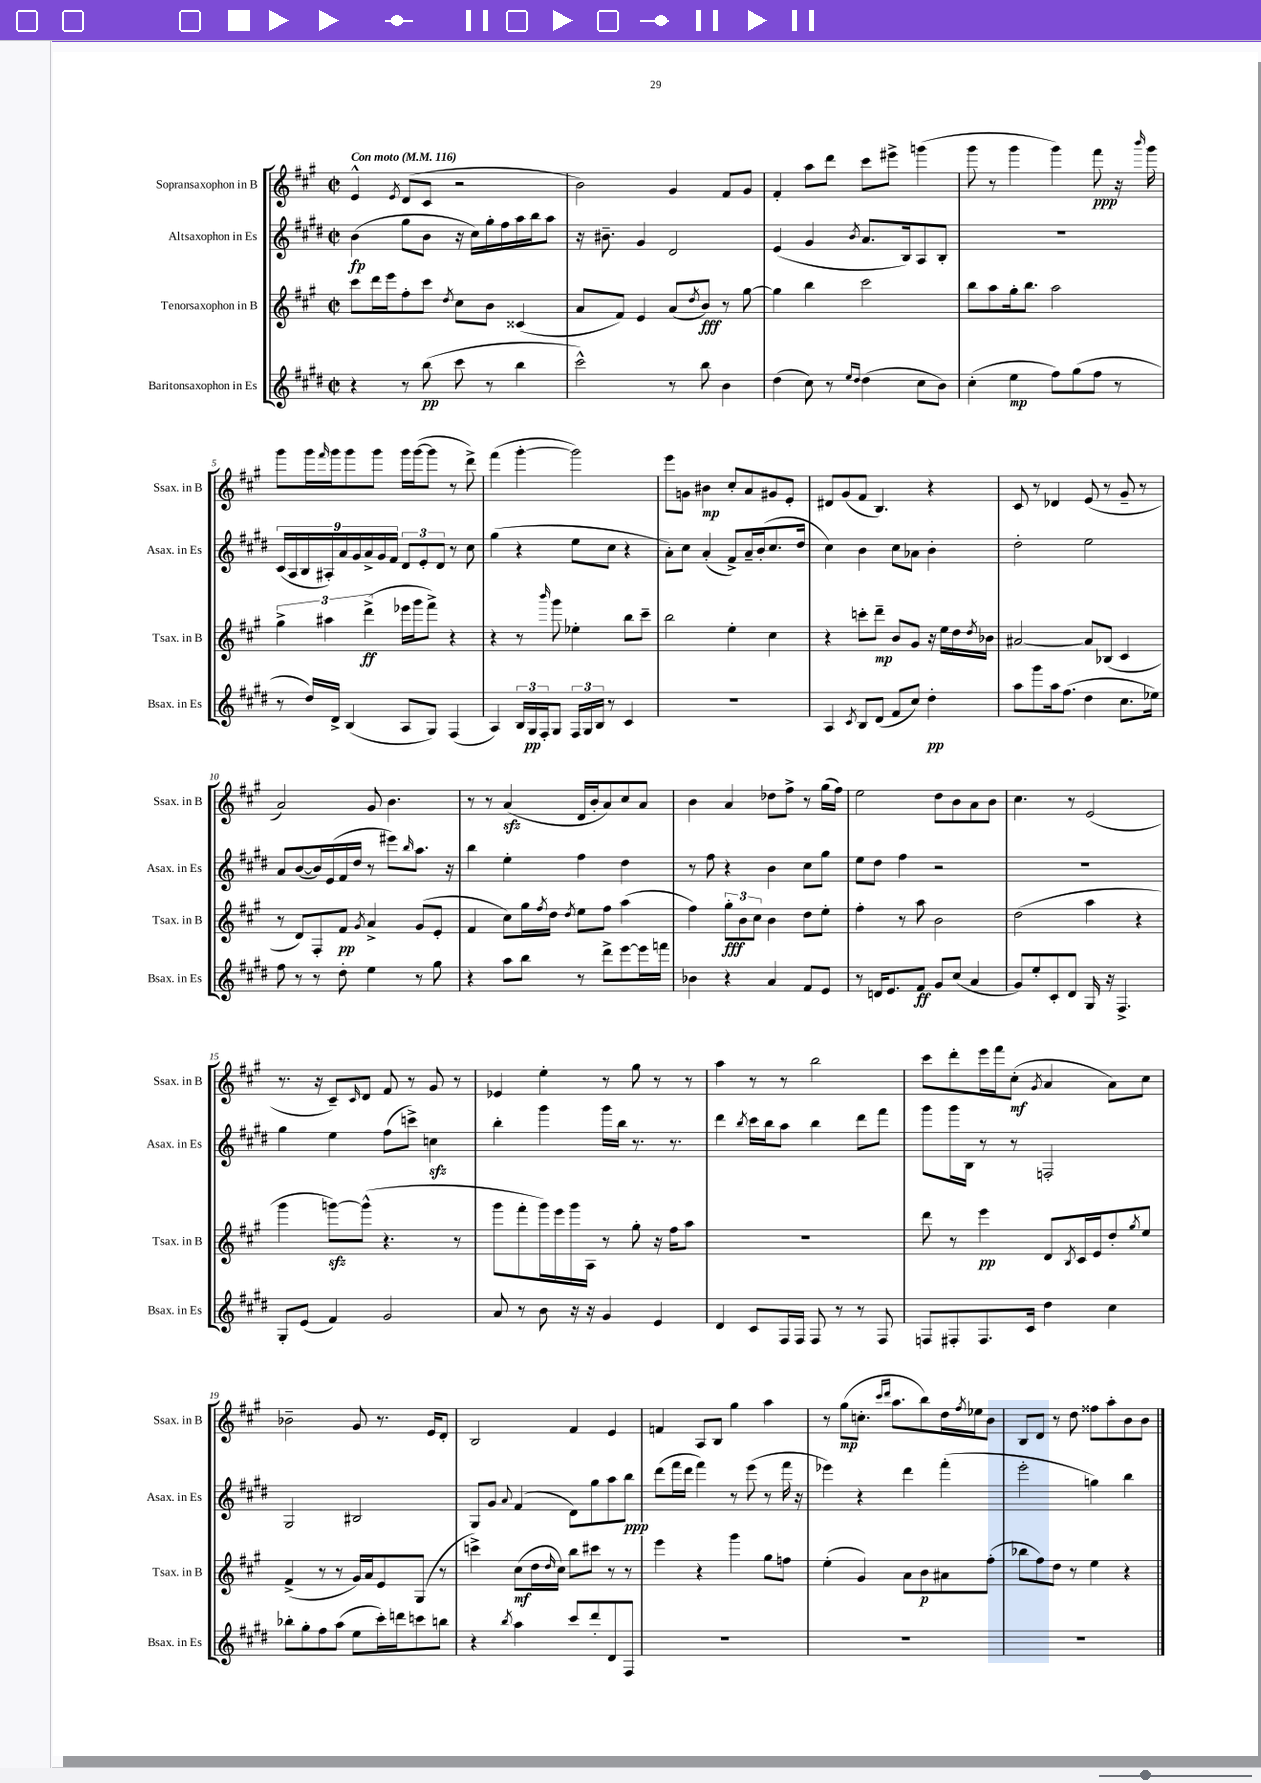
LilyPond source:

<<
\new StaffGroup <<
\new Staff = "s0" \with { instrumentName = "Sopransaxophon in B" shortInstrumentName = "Ssax. in B" } {
    \clef treble \key a \major \defaultTimeSignature \time 2/2 \tempo "Con moto" 4 = 116
    e'4-^ \acciaccatura { e'8 } d'8( cis'8 r2 |
    b'2) gis'4 fis'8 gis'8 |
    fis'4-. a''8 d'''8 cis'''8 eis'''8-> g'''4( |
    gis'''8 r8 gis'''4 gis'''4) fis'''8\ppp r16 \grace { b'''16 } gis'''16 |
    gis'''8 gis'''16 \grace { fis'''16 } gis'''16 gis'''8 gis'''8 gis'''16 gis'''16~( gis'''8 r8 d'''8->) |
    fis'''4( gis'''4~-. gis'''2) |
    e'''8 g'8 bis'4\mp cis''8-. a'8 gis'8 e'8-. |
    dis'8 gis'8( fis'8 b4.) r4 |
    cis'8 r8 des'4 e'8( r8 gis'8-- r8 |
    a'2) gis'8 b'4. |
    r8 r8 a'4\sfz( d'16 b'16-. a'8) cis''8 a'8 |
    b'4 a'4 des''8 fis''8-> r8 gis''16( fis''16) |
    e''2 d''8 b'8 a'8 b'8 |
    cis''4. r8 e'2( |
    r8. r16 cis'8--) \grace { cis'16 } d'8 fis'8 r8 gis'8 r8 |
    ees'4 e''4-. r8 gis''8 r8 r8 |
    a''4 r8 r8 b''2 |
    cis'''8 d'''8-. e'''16 fis'''16 cis''8-.\mf( \acciaccatura { gis'8 } a'4 a'8) cis''8 |
    bes'2-- gis'8 r8. e'16 d'8-. |
    b2 fis'4 e'4 |
    f'4 a8 b8 gis''4 a''4 |
    r8 gis''8\mp( c''8.-. \grace { cis'''16 d'''16 } a''8. b''8) d''16 \acciaccatura { fis''8 } ees''16 b'8 |
    b8 d'8 r8 d''8 fisis''8 a''8-. b'8 b'8 \bar "|." |
}
\new Staff = "s1" \with { instrumentName = "Altsaxophon in Es" shortInstrumentName = "Asax. in Es" } {
    \clef treble \key e \major \defaultTimeSignature \time 2/2
    b'4\fp( gis''8 b'8 r16 cis''16) gis''16-. fis''16 a''16 b''16 a''8 |
    r16 bis'8.-- gis'4 dis'2 |
    e'4( gis'4 \acciaccatura { b'8 } a'8. b16) a8 b8-. |
    R1 |
    \tuplet 9/8 { cis'16( a16 b16 ais16-.) a'16 gis'16 a'16-> gis'16 fis'16 } \tuplet 3/2 { dis'8 e'8-. dis'8 } r8 cis''8 |
    gis''4( r4 e''8 cis''8 r4 |
    a'8-.) cis''8 a'4-.( fis'8->) a'16-- b'16-.( cis''8. dis''16 |
    cis''4) b'4 cis''8 aes'8 b'4-. |
    dis''2-. e''2 |
    a'8 b'8~( b'16) e'16( fis'16 dis''16 r8 eis'''8) \grace { b''16 } a''8. r16 |
    b''4 e''4-. fis''4 dis''4 |
    r8 fis''8 r4 b'4 cis''8 gis''8 |
    e''8 dis''8 fis''4 r2 |
    R1 |
    gis''4 e''4 fis''8( c'''8->) c''4\sfz |
    b''4-. gis'''4 gis'''16 b''16 r8. r8. |
    dis'''4 \acciaccatura { b''8 } cis'''16 b''16 a''8 b''4 dis'''8 fis'''8 |
    gis'''8 gis'''16 b16 r8 r8 f2-. |
    gis2 bis2 |
    gis8 gis'8 \appoggiatura { a'8 } fis'4( dis'8) gis''8 a''8 b''8\ppp |
    dis'''8( fis'''16 dis'''16 fis'''4) r8 e'''8( r8 fis'''16 r16 |
    ees'''4) r4 dis'''4 fis'''4-.( |
    e'''2-. g''4) b''4 \bar "|." |
}
\new Staff = "s2" \with { instrumentName = "Tenorsaxophon in B" shortInstrumentName = "Tsax. in B" } {
    \clef treble \key a \major \defaultTimeSignature \time 2/2
    cis'''8 d'''16 e'''16 fis''8-. cis'''8 \acciaccatura { d''8 } cis''8 b'8 cisis'4( |
    a'8 fis'8) e'4 a'8( \acciaccatura { d''8 } b'8\fff) r8 gis''8~ |
    gis''4 b''4 cis'''2 |
    b''8 a''8 gis''16-. b''8. a''2 |
    \tuplet 3/2 { gis''4-> ais''4 d'''4->\ff( } ees'''16 gis'''16 fis'''8->) r4 |
    r4 r8 \grace { b'''16 } gis'''8 ees''4-. b''8 cis'''8-- |
    b''2 e''4-. cis''4 |
    r4 c'''8-. d'''8--\mp b'8 gis'8 r16 e''16 d''16 \acciaccatura { d''8 } bes'16 |
    ais'2~ ais'8 bes8( cis'4 |
    r8 d'8) fis8-. fis'8\pp \acciaccatura { gis'8 } a'4-> gis'8( e'8-. |
    fis'4 cis''8) gis''16 \acciaccatura { fis''8 } d''16 \acciaccatura { d''8 } e''8 fis''8 a''4( |
    fis''4) \tuplet 3/2 { gis''8-.\fff b'8 cis''8 } b'4 d''8 e''8-. |
    fis''4-. r8 a''8 b'2 |
    d''2( a''4 r4 |
    gis'''4 g'''8~\sfz) g'''8-^( r4. r8 |
    gis'''8 fis'''8-. gis'''16) e'''16 gis'''16 a16 r8 gis''8-. r16 fis''16 a''8 |
    R1 |
    d'''8 r8 e'''4\pp d'8 \acciaccatura { b8 } cis'16 e'16 d''8-. \acciaccatura { gis''8 } e''8 |
    fis'4->( r8 r8 gis'16) a'16 e'8 gis8( r8 |
    c'''4->) cis''8\mf( d''16 \grace { d''16 } cis''16) b''8 cis'''8 r8 r8 |
    e'''4 r4 gis'''4 gis''8 f''8 |
    e''4-.( gis'4) a'8 b'8\p ais'8 fis''8-.( |
    bes''8 fis''8) d''8 r8 e''4 r4 \bar "|." |
}
\new Staff = "s3" \with { instrumentName = "Baritonsaxophon in Es" shortInstrumentName = "Bsax. in Es" } {
    \clef treble \key e \major \defaultTimeSignature \time 2/2
    r4 r8 b''8\pp( cis'''8 r8 b''4 |
    cis'''2-^) r8 b''8 b'4 |
    dis''4( cis''8) r8 \grace { e''16 dis''16 } dis''4( cis''8 b'8) |
    cis''4-.( e''4\mp fis''8) gis''8( fis''8 r8 |
    r8 dis''16) dis'16-> b4( a8 gis8) fis4( |
    a4) \tuplet 3/2 { b16 gis16\pp fis16-. } gis8 \tuplet 3/2 { fis16 gis16 b16 } r8 cis'4 |
    R1 |
    a4 \acciaccatura { cis'8 } b8 dis'8( fis'8 cis''8) dis''4-.\pp |
    a''8 gis'''8 a''16 fis''8.( dis''4 cis''8. ees''16) |
    fis''8 r8 r8 dis''8-. e''4 r8 gis''8 |
    r4 a''8 b''8 r8 dis'''8-> e'''8~ e'''16 f'''16 |
    bes'4 r4 a'4 fis'8 e'8 |
    r8 d'16 e'8. fis'8\ff gis'8 cis''8( a'4 |
    gis'8) e''8-. cis'8-. dis'8 gis16 r16 fis4.-> |
    gis8-. e'8( fis'4) gis'2 |
    a'8 r8 b'8 r16 r16 gis'4 e'4 |
    dis'4 cis'8 fis16 fis16 fis8 r8 r8 fis8 |
    f8 fis8-. fis8. cis'16 dis''4 cis''4 |
    bes''8-. gis''8-. fis''8 a''8( e''8 cis'''16-.) d'''16 c'''8 b''8 |
    r4 \acciaccatura { b''8 } a''4 cis'''8 dis'''8-. dis'8 fis8 |
    R1 |
    R1 |
    R1 \bar "|." |
}
>>
>>
